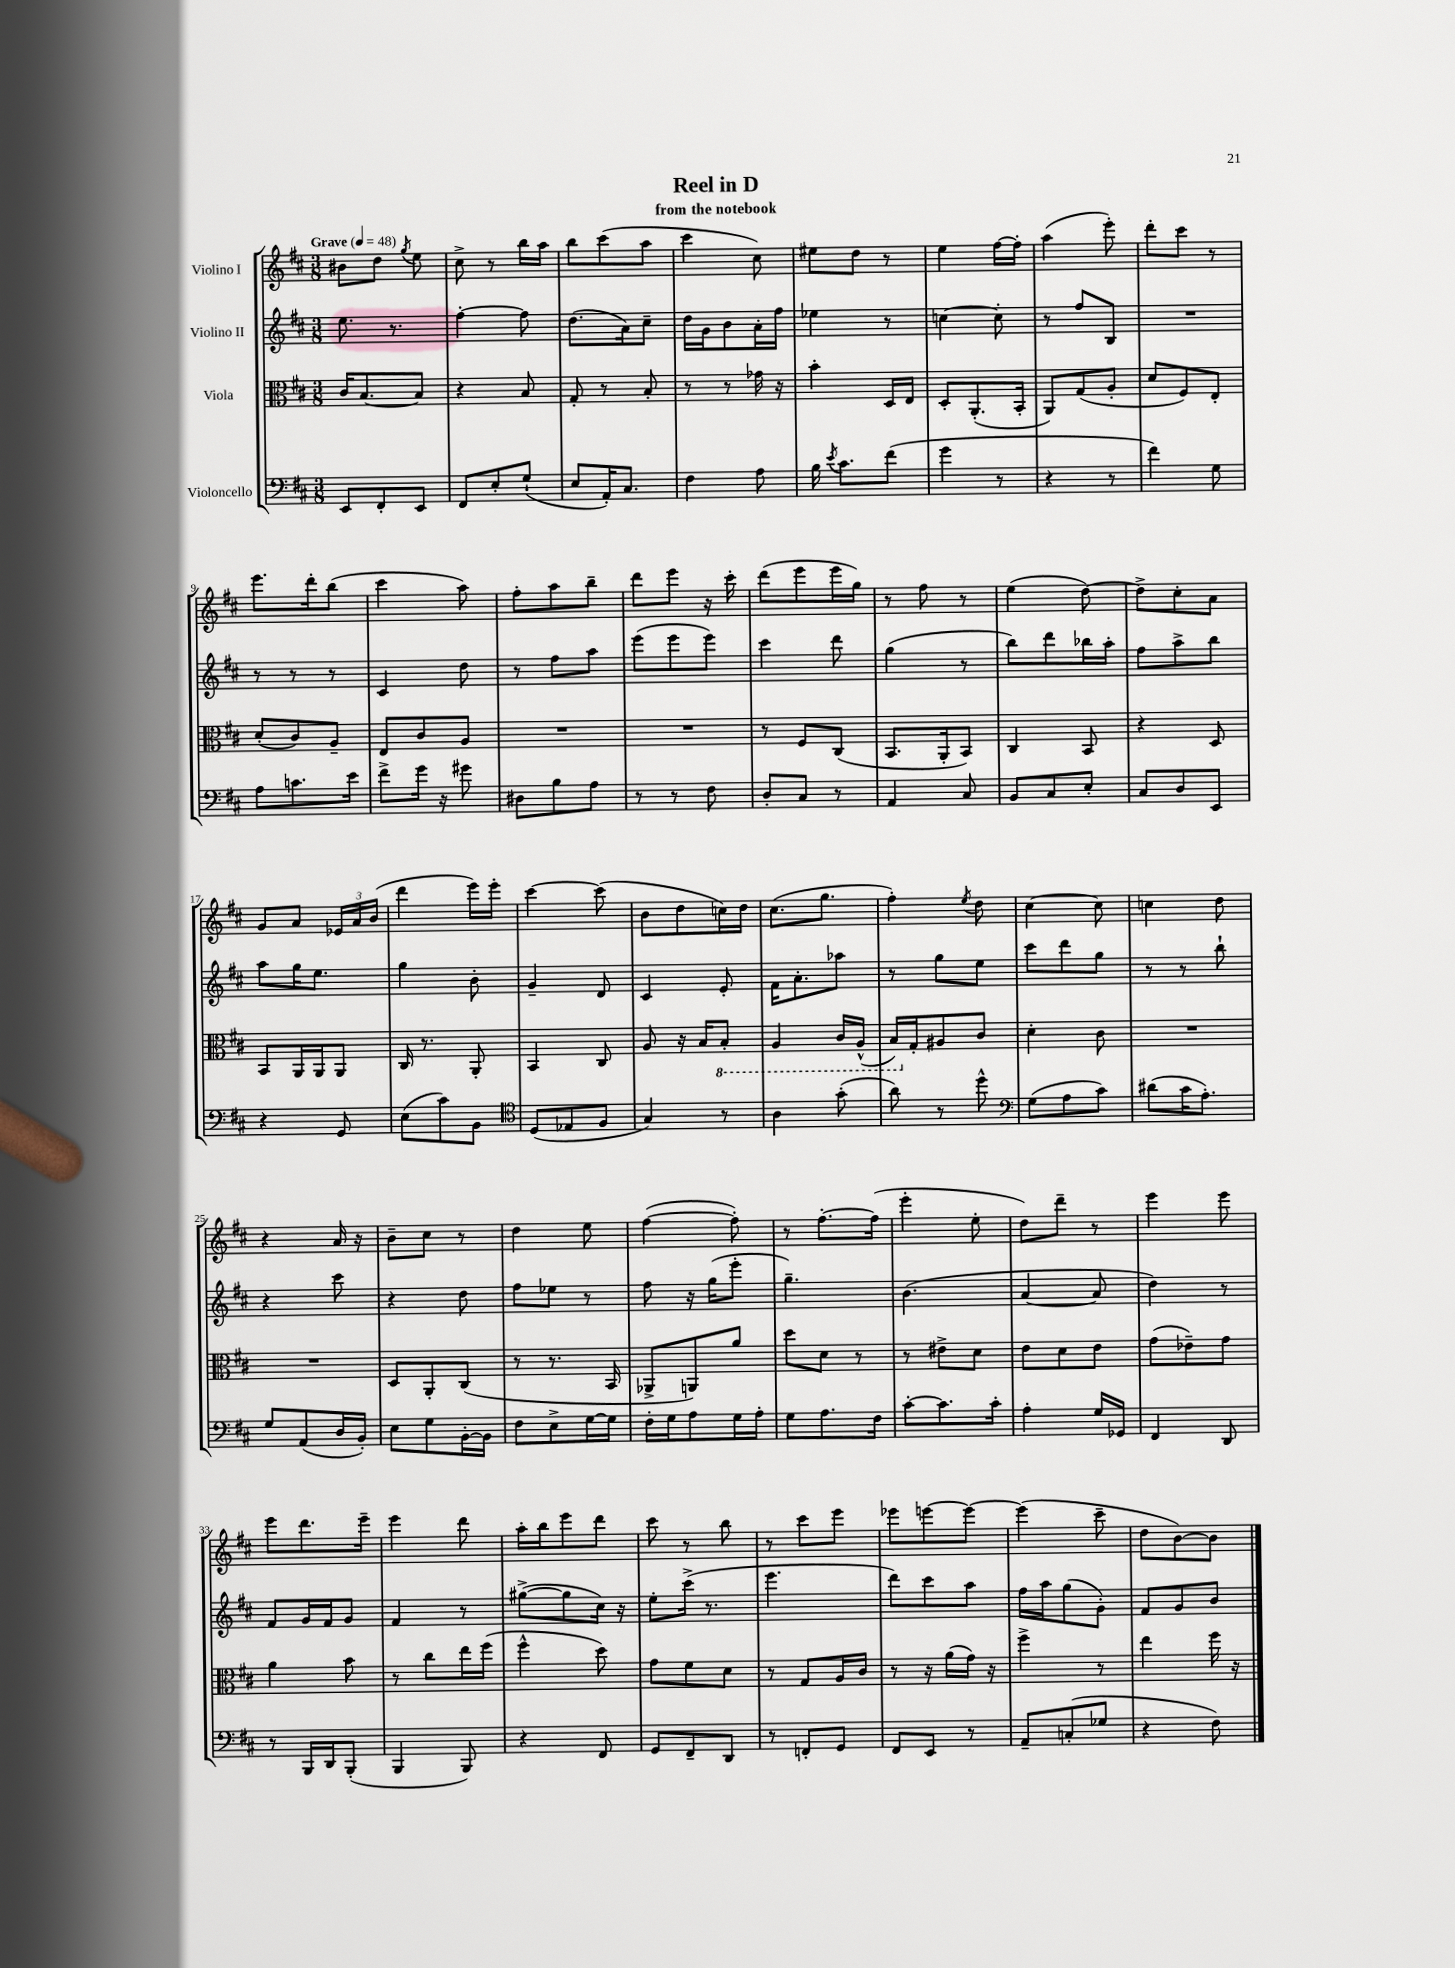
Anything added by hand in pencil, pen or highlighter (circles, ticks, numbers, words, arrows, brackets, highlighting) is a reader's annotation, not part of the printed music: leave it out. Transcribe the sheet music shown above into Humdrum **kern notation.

**kern	**kern	**kern	**kern
*part4	*part3	*part2	*part1
*staff4	*staff3	*staff2	*staff1
*I"Violoncello	*I"Viola	*I"Violino II	*I"Violino I
*clefF4	*clefC3	*clefG2	*clefG2
*k[f#c#]	*k[f#c#]	*k[f#c#]	*k[f#c#]
*M3/8	*M3/8	*M3/8	*M3/8
*MM48	*MM48	*MM48	*MM48
=1	=1	=1	=1
!	!	!	!LO:TX:a:B:t=Grave
8EE/L	16c#/KL	8.ee\	8b#X\L
.	[8.B/	.	.
8FF#'/	.	.	8dd\J
.	.	8.r	.
.	.	.	8qgg/
8EE/J	8B/J]	.	8ee\
=2	=2	=2	=2
8FF#/L	4r	[4ff#'\	8cc#^\
8E'/	.	.	8r
(8G`/J	8B/	8ff#\]	16bb\LL
.	.	.	16aa\JJ
=3	=3	=3	=3
8E/L	8G'/	(8.dd\L	8bb\L
16AA'/K)	8r	.	(8ccc#\
8.C#/J	.	16a\k)	.
.	8B'/	8cc#~\J	8aa\J
=4	=4	=4	=4
4F#\	8r	16dd\LL	4ccc#\
.	.	16g\J	.
.	8r	8b\	.
8A\	16g-X\	16a'\L	8cc#\)
.	16r	16ff#\JJ	.
=5	=5	=5	=5
16B\	4b'\	4ee-X\	8ee#X\L
8qe/	.	.	.
8.c#\L	.	.	.
.	.	.	8dd\J
(8f#\J	16D/LL	8r	8r
.	16E/JJ	.	.
=6	=6	=6	=6
4g\	8D'/L	[4ccn\	4ee\
.	(8.AA'/	.	.
8r	.	8cc'\]	[16ff#\LL
.	16BB'/Jk	.	16ff#'\JJ]
=7	=7	=7	=7
4r	8AA/L)	8r	(4aa\
.	(8G/	8ff#/L	.
8r	8A'/J	8B/J	8eee'\)
=8	=8	=8	=8
4f#\)	8d/L	4.r	8ddd'\L
.	8F#/)	.	8ccc#\J
8G\	8E'/J	.	8r
!!LO:LB:g=z
=9	=9	=9	=9
8A\L	(8d'/L	8r	8.eee\L
8.cn\	8c#/)	8r	.
.	.	.	16ddd'\k
.	8A~/J	8r	(8bb\J
16e\Jk	.	.	.
=10	=10	=10	=10
8f#^\L	8E/L	4c#/	4ccc#\
16g\Jk	8c#/	.	.
16r	.	.	.
8g#X\	8A/J	8dd\	8aa\)
=11	=11	=11	=11
8D#X\L	4.r	8r	8ff#'\L
8B\	.	8ff#\L	8aa\
8A\J	.	8aa\J	8bb~\J
=12	=12	=12	=12
8r	4.r	(8eee\L	8ddd\L
8r	.	8eee\	8eee\J
8F#\	.	8eee\J)	16r
.	.	.	16ccc#'\
=13	=13	=13	=13
8D'/L	8r	4ccc#\	(8ddd\L
8C#/J	8F#/L	.	8eee\
8r	(8C#/J	8ddd\	16eee\L
.	.	.	16gg\JJ)
=14	=14	=14	=14
4AA/	8.BB/L	(4gg\	8r
.	.	.	8ff#\
.	16AA'/k	.	.
8C#/	8BB/J)	8r	8r
=15	=15	=15	=15
8BB/L	4C#/	8bb\L)	(4ee\
8C#/	.	8ddd\	.
8E'/J	8BB/	16bb-X\L	[8dd\)
.	.	16aa'\JJ	.
=16	=16	=16	=16
8C#/L	4r	8ff#\L	8dd^\L]
8D/	.	8aa^\	8cc#'\
8EE/J	8D/	8bb\J	8a\J
!!LO:LB:g=z
=17	=17	=17	=17
4r	8BB/L	8aa\L	8g/L
.	16AA/L	16gg\K	8a/J
.	16AA/J	8.ee\J	.
8GG/	8AA/J	.	24e-X/LL
.	.	.	24a/
.	.	.	(24b/JJ
=18	=18	=18	=18
(8E\L	16C#/	4gg\	4ddd\
.	8.r	.	.
8c#\)	.	.	.
8BB\J	8AA'/	8b'\	16eee\LL)
.	.	.	16eee'\JJ
=19	=19	=19	=19
*clefC4	*	*	*
(8D/L	4BB/	4g~/	[4ccc#\
8E-X/	.	.	.
8F#/J	8C#/	8d/	(8ccc#\]
=20	=20	=20	=20
4G/)	8A/	4c#/	8b\L
.	16r	.	8dd\
.	16B/KL	.	.
*	*8ba	*	*
8r	8BB'/J	8e'/	16ccn\L)
.	.	.	16dd\JJ
=21	=21	=21	=21
4A\	4AA/	16f#\KL	(8.cc#\L
.	.	8.a'\	.
.	.	.	8.gg\J
(8g'\	16C#/LL	8aa-X\J	.
.	(16AA^^/JJ	.	.
=22	=22	=22	=22
8a\)	16BB/LL)	8r	4ff#'\)
*	*X8ba	*	*
.	16G'/J	.	.
8r	8A#X/	8gg\L	.
.	.	.	8qee/
8dd^^\	8c#/J	8ee\J	8dd\
=23	=23	=23	=23
*clefF4	*	*	*
(8G\L	4d'\	8ccc#\L	[4cc#\
8A\	.	8ddd\	.
8c#\J)	8c#\	8gg\J	8cc#\]
=24	=24	=24	=24
(8d#X\L	4.r	8r	4ccn\
16c#\K	.	8r	.
8.A'\J)	.	.	.
.	.	8bb`\	8dd\
!!LO:LB:g=z
=25	=25	=25	=25
8G/L	4.r	4r	4r
(8AA/	.	.	.
16D/L	.	8ccc#\	16a/
16BB'/JJ)	.	.	16r
=26	=26	=26	=26
8E\L	8D/L	4r	8b~\L
8G\	8AA'/	.	8cc#\J
[16BB'\L	(8C#/J	8dd\	8r
16BB\JJ]	.	.	.
=27	=27	=27	=27
8F#\L	8r	8ff#\L	4dd\
8E^\	8.r	8ee-X\J	.
[16G\L	.	8r	8ee\
16G\JJ]	16BB/	.	.
=28	=28	=28	=28
16F#'\LL	8AA-X^/L	8ff#\	([4ff#\
16G\J	.	.	.
8A\	8AAn/)	16r	.
.	.	(16gg\KL	.
16G\L	8a/J	8eee'\J	8ff#'\])
16A'\JJ	.	.	.
=29	=29	=29	=29
8G\L	8dd\L	4.gg~\)	8r
8.A\	8d\J	.	[8.ff#'\L
.	8r	.	.
16F#\Jk	.	.	(16ff#\Jk]
=30	=30	=30	=30
[8c#'\L	8r	(4.b\	4eee'\
8.c#\]	8e#X^\L	.	.
.	8d\J	.	8ee'\
16c#'\Jk	.	.	.
=31	=31	=31	=31
4A'\	8e\L	[4a/	8dd\L)
.	8d\	.	8ddd~\J
16G/LL	8e\J	8a/]	8r
16GG-X/JJ	.	.	.
=32	=32	=32	=32
4FF#/	(8g\L	4dd\)	4eee\
.	8e-X~\)	.	.
8DD/	8g\J	8r	8eee\
!!LO:LB:g=z
=33	=33	=33	=33
8r	4a\	8f#/L	8eee\L
16BBB/LL	.	16g/L	8.ddd\
16DD/J	.	16f#/J	.
(8BBB'/J	8b\	8g/J	.
.	.	.	16eee~\Jk
=34	=34	=34	=34
4BBB/	8r	4f#/	4eee\
.	8cc#\L	.	.
8BBB/)	16ee\L	8r	8ddd\
.	(16ff#\JJ	.	.
=35	=35	=35	=35
4r	4ff#^^\	([8gg#X^\L	16aa'\LL
.	.	.	16bb\J
.	.	8gg#\]	8eee\
8FF#/	8dd\)	16cc#\Jk)	8ddd\J
.	.	16r	.
=36	=36	=36	=36
8GG/L	8g\L	8ee'\L	8ccc#\
8FF#~/	8f#\	(16ccc#^\Jk	8r
.	.	8.r	.
8DD/J	8d\J	.	8bb\
=37	=37	=37	=37
8r	8r	4.eee\	8r
8FFn'/L	8G/L	.	8ccc#\L
8GG/J	16A/L	.	8eee\J
.	16c#/JJ	.	.
=38	=38	=38	=38
8FF#/L	8r	8ddd\L)	8eee-X\L
8EE/J	16r	8ccc#\	[8eeen\
.	(16a\LL	.	.
8r	16g\JJ)	8aa\J	8eee\J_
.	16r	.	.
=39	=39	=39	=39
8AA~/L	4ff#^\	16ff#\LL	(4eee\]
.	.	16aa\J	.
(8Cn'/	.	(8gg\	.
8G-X/J	8r	8g'\J)	8ccc#~\
=40	=40	=40	=40
4r	4ee\	8f#/L	8dd\L
.	.	8g/	[8b\)
8F#\)	16ff#\	8b/J	8b\J]
.	16r	.	.
==	==	==	==
*-	*-	*-	*-
